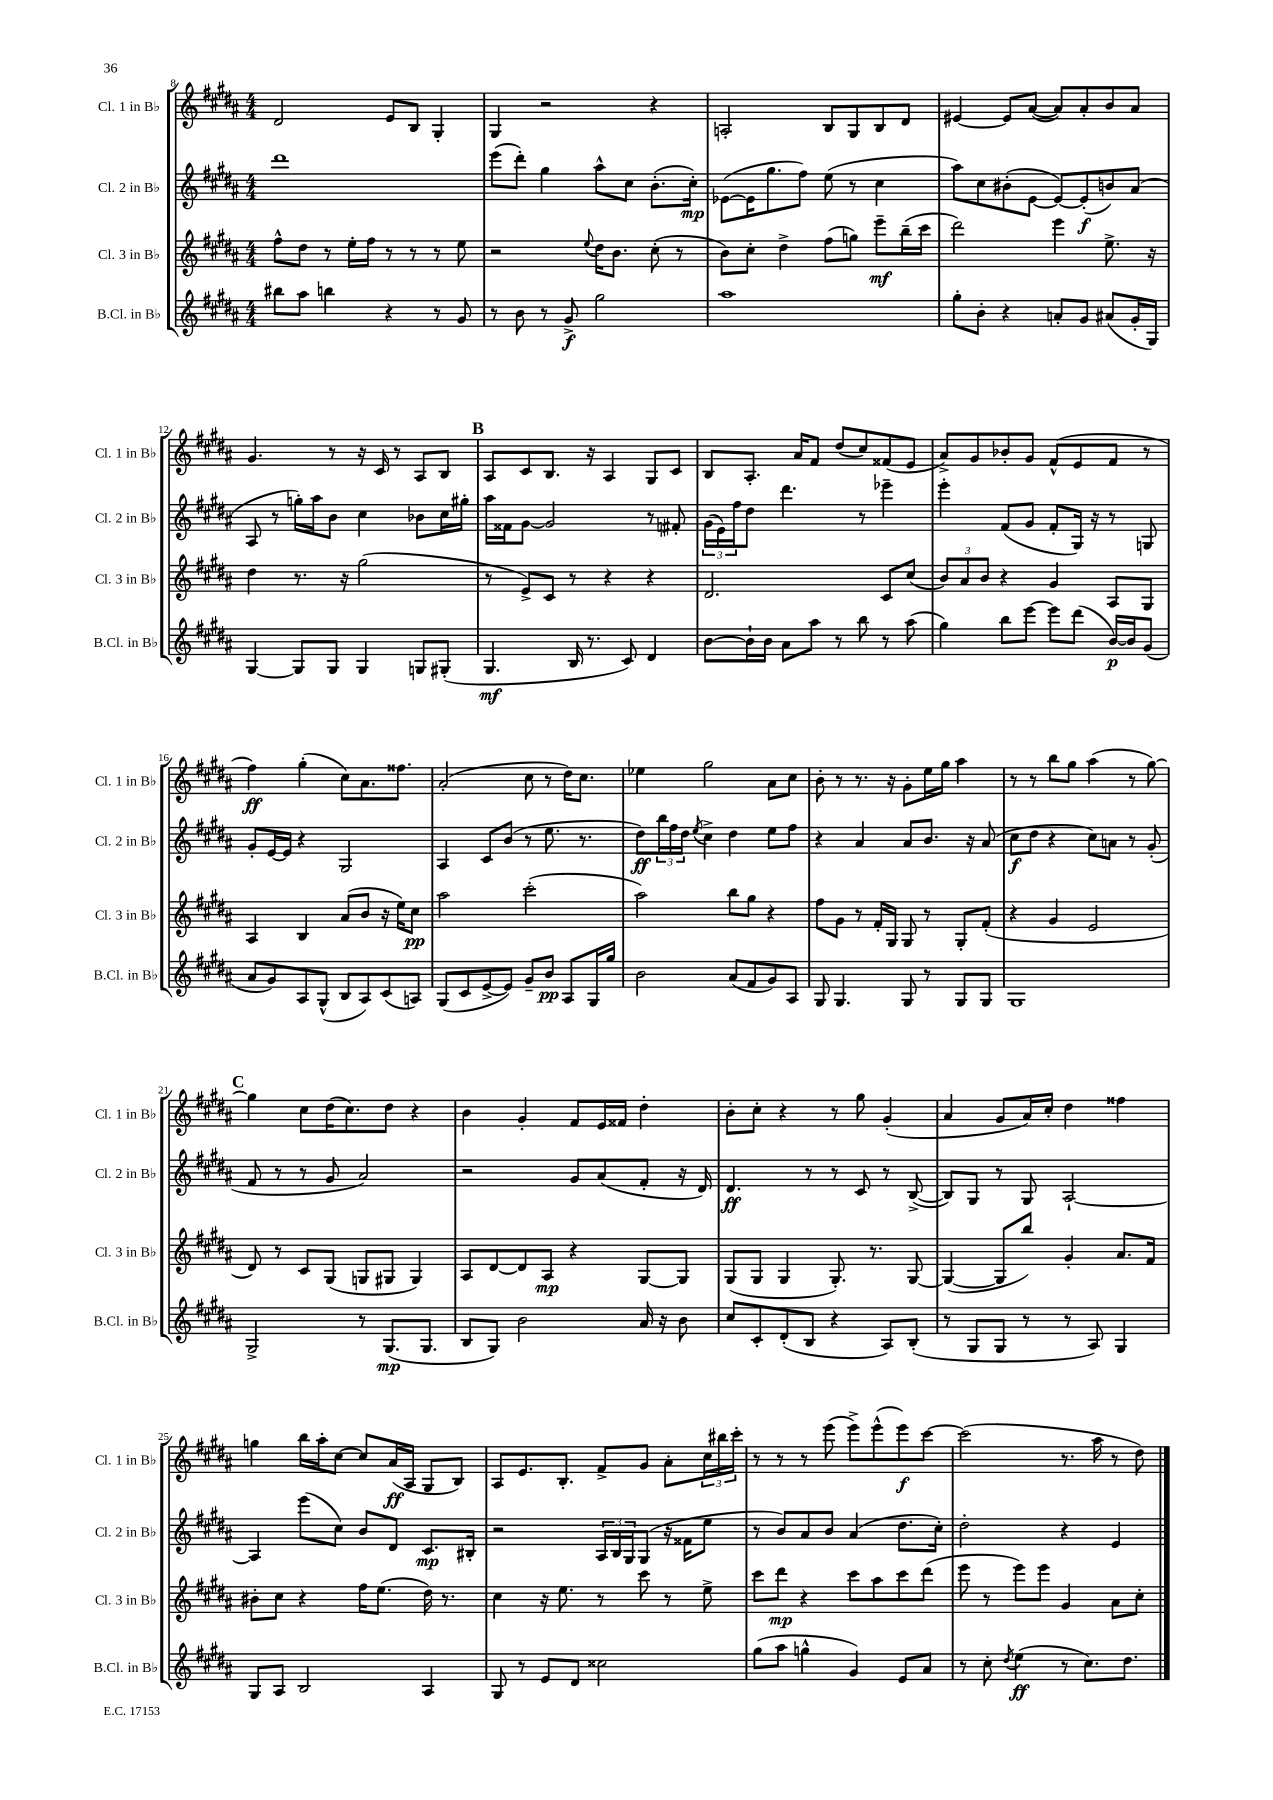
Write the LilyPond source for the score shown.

<<
\new StaffGroup <<
\new Staff = "s0" \with { instrumentName = "Cl. 1 in Bb" shortInstrumentName = "Cl. 1 in Bb" } {
    \clef treble \key b \major \numericTimeSignature \time 4/4
    dis'2 e'8 b8 gis4-. |
    gis4 r2 r4 |
    a2-. b8 gis8 b8 dis'8 |
    eis'4~ eis'8 ais'8~( ais'8) ais'8-. b'8 ais'8 |
    gis'4. r8 r16 cis'16 r8 ais8 b8 |
    \mark \markup { \bold "B" } ais8 cis'8 b8. r16 ais4 gis8 cis'8 |
    b8 ais8.-. ais'16 fis'8 dis''8( cis''8) fisis'8( e'8 |
    ais'8->) gis'8 bes'8-. gis'8 fis'8-^( e'8 fis'8 r8 |
    fis''4\ff) gis''4-.( cis''8) ais'8. fisis''8. |
    ais'2-.( cis''8 r8 dis''16) cis''8. |
    ees''4 gis''2 ais'8 cis''8 |
    b'8-. r8 r8. r16 gis'8-. e''16 gis''16 ais''4 |
    r8 r8 b''8 gis''8 ais''4( r8 gis''8~) |
    \mark \markup { \bold "C" } gis''4 cis''8 dis''16( cis''8.) dis''8 r4 |
    b'4 gis'4-. fis'8 e'16 fisis'16 dis''4-. |
    b'8-. cis''8-. r4 r8 gis''8 gis'4-.( |
    ais'4 gis'8 ais'16) cis''16-. dis''4 fisis''4 |
    g''4 b''16 ais''16-. cis''8~ cis''8 ais'16\ff( ais16 gis8 b8) |
    ais8 e'8. b8.-. fis'8-> gis'8 ais'8-. \tuplet 3/2 { cis''16 bis''16 cis'''16-. } |
    r8 r8 r8 e'''8( e'''8->) e'''8-^( e'''8\f) cis'''8~ |
    cis'''2( r8. ais''16 r8 dis''8) \bar "|." |
}
\new Staff = "s1" \with { instrumentName = "Cl. 2 in Bb" shortInstrumentName = "Cl. 2 in Bb" } {
    \clef treble \key b \major \numericTimeSignature \time 4/4
    dis'''1 |
    e'''8( dis'''8-.) gis''4 ais''8-^ cis''8 b'8.-.( cis''16-.\mp) |
    ees'8~( ees'16 gis''8. fis''8) e''8( r8 cis''4 |
    ais''8) cis''8 bis'8-.( e'8~ e'8~) e'8-.\f( b'8) ais'8( |
    ais8 r8 g''16-.) ais''16 b'8 cis''4 bes'8 cis''16 gis''16-. |
    \mark \markup { \bold "B" } ais''16 fisis'16 gis'8~ gis'2 r8 fis'8-. |
    \tuplet 3/2 { gis'16( e'16) fis''16 } dis''8 dis'''4. r8 ees'''4-- |
    e'''4-. fis'8( gis'8 fis'8-. gis16) r16 r8 g8 |
    gis'8-. e'16~ e'16 r4 gis2 |
    ais4 cis'8 b'8( r8 e''8. r8. |
    dis''8\ff) \tuplet 3/2 { b''16 fis''16 dis''16 } \acciaccatura { e''8 } cis''4-> dis''4 e''8 fis''8 |
    r4 ais'4 ais'8 b'8. r16 ais'8( |
    cis''8\f dis''8 r4 cis''8) a'8 r8 gis'8-.( |
    \mark \markup { \bold "C" } fis'8 r8 r8 gis'8 ais'2) |
    r2 gis'8 ais'8( fis'8-. r16 dis'16) |
    dis'4.\ff r8 r8 cis'8 r8 b8~->( |
    b8) gis8 r8 gis8 ais2~-! |
    ais4 e'''8( cis''8) b'8 dis'8 cis'8.\mp bis16-. |
    r2 \tuplet 3/2 { ais16 b16 gis16 } gis8( r16 fisis'16 e''8 |
    r8 b'8) ais'8 b'8 ais'4( dis''8. cis''16-.) |
    dis''2-. r4 e'4 \bar "|." |
}
\new Staff = "s2" \with { instrumentName = "Cl. 3 in Bb" shortInstrumentName = "Cl. 3 in Bb" } {
    \clef treble \key b \major \numericTimeSignature \time 4/4
    fis''8-^ dis''8 r8 e''16-. fis''16 r8 r8 r8 e''8 |
    r2 \appoggiatura { e''8 } dis''16 b'8. cis''8-.( r8 |
    b'8) cis''8-. dis''4-> fis''8( g''8) e'''8--\mf b''16--( cis'''16 |
    dis'''2) e'''4 e''8.-> r16 |
    dis''4 r8. r16 gis''2( |
    \mark \markup { \bold "B" } r8 e'8->) cis'8 r8 r4 r4 |
    dis'2. cis'8 cis''8( |
    \tuplet 3/2 { b'8) ais'8 b'8 } r4 gis'4 ais8 gis8 |
    ais4 b4 ais'8( b'8 r16 e''16) cis''8\pp |
    ais''2 cis'''2-.( |
    ais''2) b''8 gis''8 r4 |
    fis''8 gis'8 r8 fis'16-. gis16 gis8 r8 gis8-. fis'8-.( |
    r4 gis'4 e'2 |
    \mark \markup { \bold "C" } dis'8) r8 cis'8 gis8( g8 gis8 gis4) |
    ais8 dis'8~ dis'8 ais8\mp r4 gis8~ gis8 |
    gis8( gis8 gis4 gis8.-.) r8. gis8~ |
    gis4~( gis8 b''8) gis'4-. ais'8. fis'16 |
    bis'8-. cis''8 r4 fis''16 e''8.( dis''16) r8. |
    cis''4 r16 e''8. r8 cis'''8 r8 e''8-> |
    cis'''8 dis'''8\mp r4 cis'''8 ais''8 cis'''8 dis'''8( |
    e'''8 r8 e'''8) e'''8 gis'4 ais'8 cis''8-. \bar "|." |
}
\new Staff = "s3" \with { instrumentName = "B.Cl. in Bb" shortInstrumentName = "B.Cl. in Bb" } {
    \clef treble \key b \major \numericTimeSignature \time 4/4
    bis''8 ais''8 b''4 r4 r8 gis'8 |
    r8 b'8 r8 gis'8->\f gis''2 |
    ais''1 |
    gis''8-. b'8-. r4 a'8-. gis'8 ais'8( gis'16-. gis16) |
    gis4~ gis8 gis8 gis4 g8 gis8-.( |
    \mark \markup { \bold "B" } gis4.\mf b16 r8. cis'8) dis'4 |
    b'8~ b'16-! b'16 ais'8 ais''8 r8 b''8 r8 ais''8( |
    gis''4) b''8 e'''8~ e'''8 dis'''8( b'16~\p) b'16 gis'8( |
    ais'8 gis'8) ais8 gis8-^( b8 ais8) cis'8( a8) |
    gis8( cis'8 e'8~-> e'8) gis'8-- b'8\pp ais8 gis16 gis''16 |
    b'2 ais'8( fis'8 gis'8) ais8 |
    gis8 gis4. gis8 r8 gis8 gis8 |
    gis1 |
    \mark \markup { \bold "C" } gis2-> r8 gis8.\mp( gis8. |
    b8 gis8) b'2 ais'16 r16 b'8 |
    cis''8 cis'8-. dis'8-.( b8 r4 ais8) b8-.( |
    r8 gis8 gis8 r8 r8 ais8) gis4 |
    gis8 ais8 b2 ais4 |
    gis8 r8 e'8 dis'8 cisis''2 |
    gis''8( ais''8 g''4-^ gis'4) e'8 ais'8 |
    r8 cis''8-. \acciaccatura { dis''8 } e''4\ff( r8 cis''8.) dis''8. \bar "|." |
}
>>
>>
\layout { \context { \Score currentBarNumber = #8 } }
